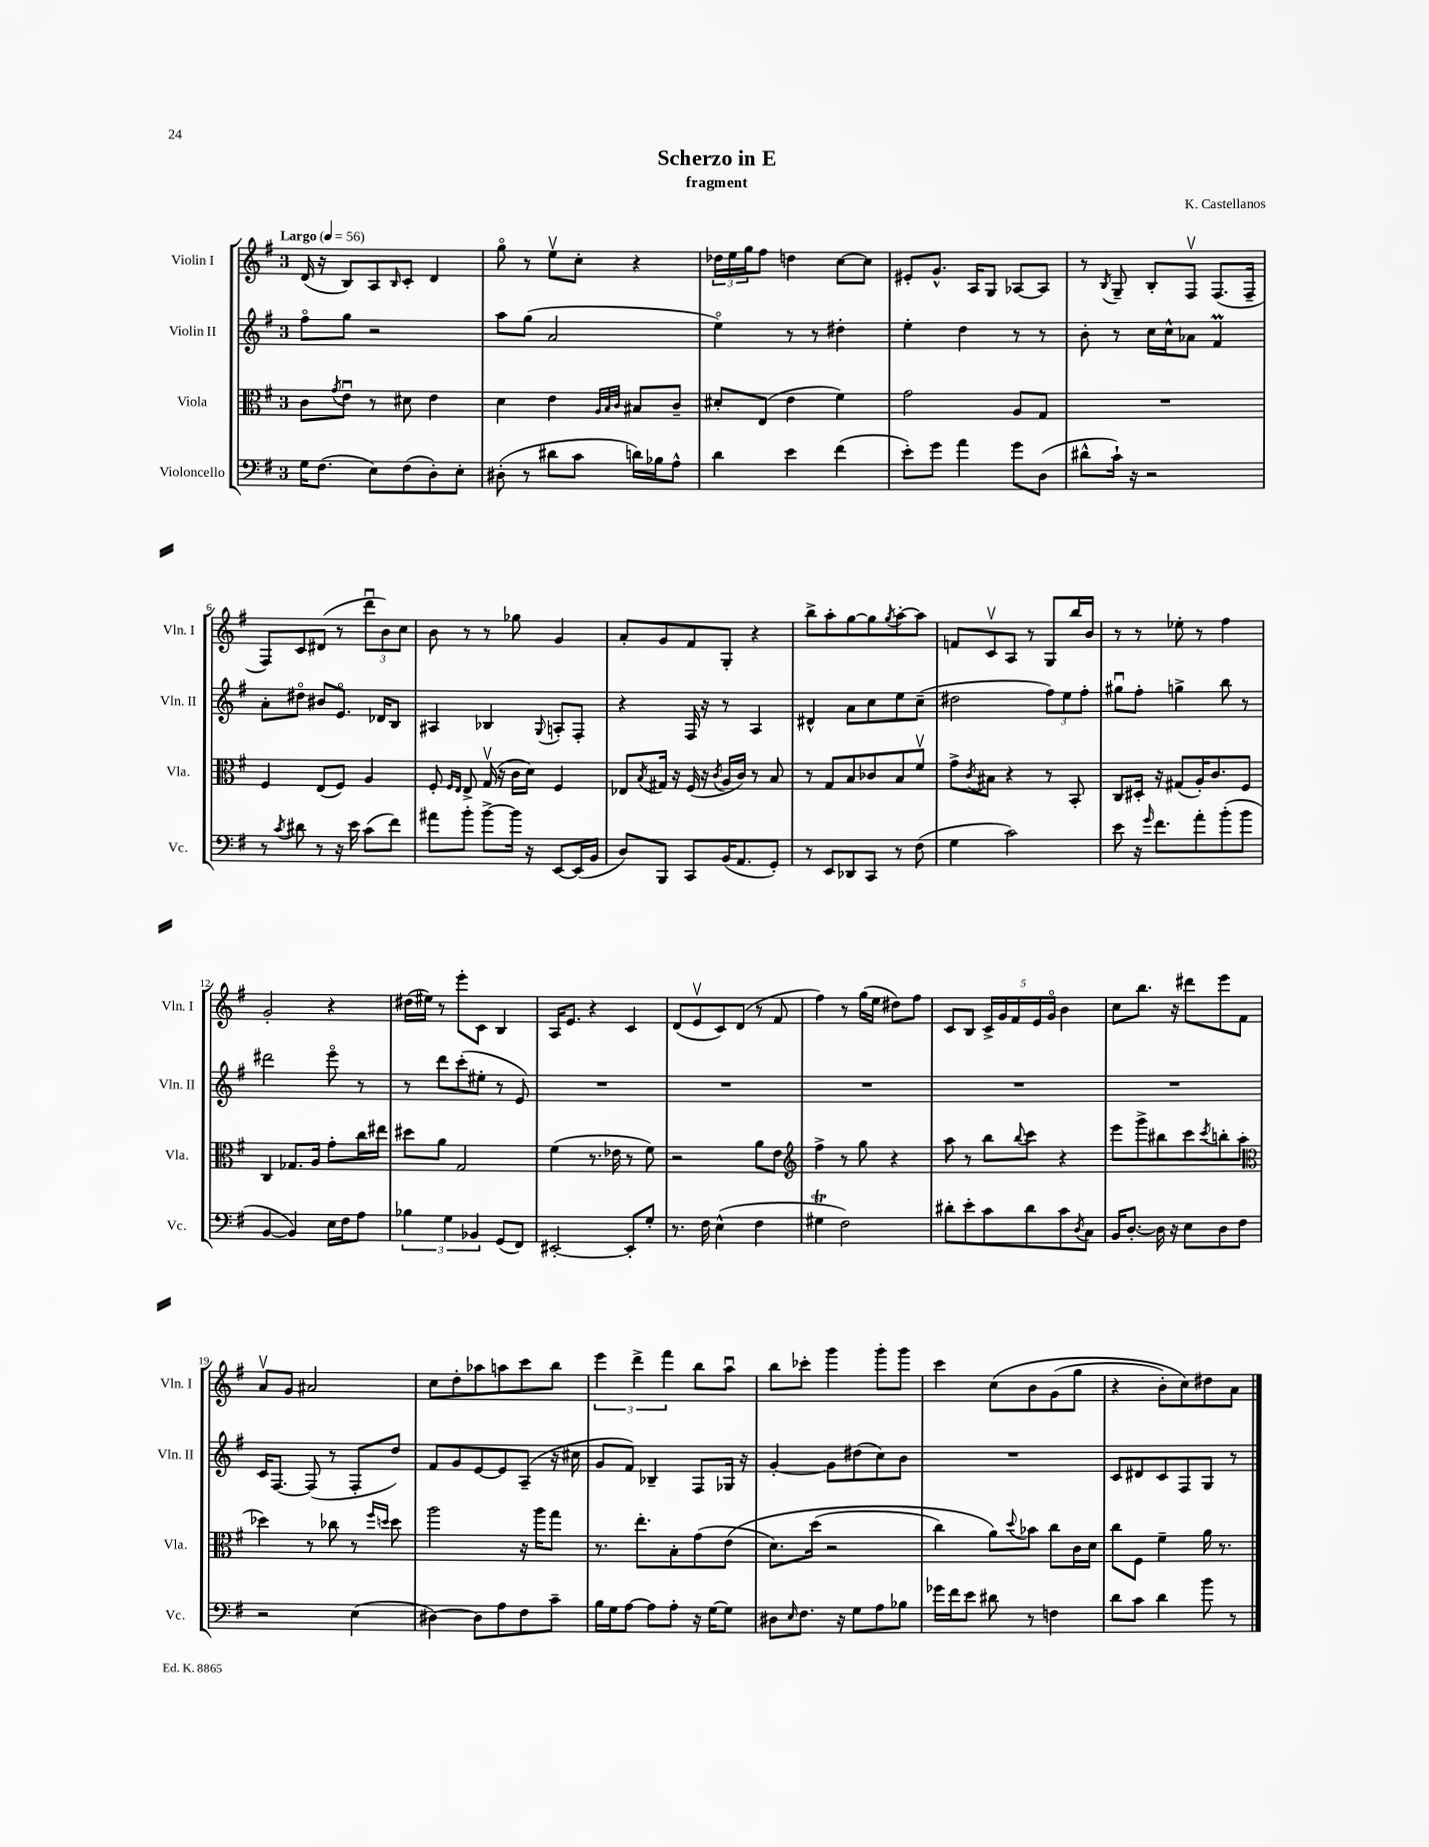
\header { title = "Scherzo in E" composer = "K. Castellanos" subtitle = "fragment" }
<<
\new StaffGroup <<
\new Staff = "s0" \with { instrumentName = "Violin I" shortInstrumentName = "Vln. I" } {
    \clef treble \key g \major \once \override Staff.TimeSignature.style = #'single-digit \time 3/4 \tempo "Largo" 4 = 56
    d'16( r16 b8) a8 \grace { b16 } c'8-. d'4 |
    g''8\flageolet r8 e''8\upbow c''8-. r4 |
    \tuplet 3/2 { des''16 e''16 g''16 } fis''8 d''4 c''8~ c''8 |
    eis'8-. g'8.-^ a16 g8 aes8~ aes8 |
    r8 \acciaccatura { b8 } g8-- b8-. fis8\upbow fis8.( fis16-- |
    fis8) c'8 dis'8( r8 \tuplet 3/2 { d'''8\downbow b'8) c''8 } |
    b'8 r8 r8 ges''8 g'4 |
    a'8-. g'8 fis'8 g8-. r4 |
    b''8-> a''8-. g''8~ g''8 \acciaccatura { g''8 } a''8~-. a''8 |
    f'8 c'8\upbow a8 r8 g8 b''16 b'16 |
    r8 r8 ees''8-. r8 fis''4 |
    g'2-. r4 |
    dis''16( eis''16) r8 e'''8-. c'8 b4 |
    a16 e'8. r4 c'4 |
    d'8( e'8\upbow c'8) d'8( r8 fis'8 |
    fis''4) r8 g''16( e''16 dis''8) fis''8 |
    c'8 b8 \tuplet 5/4 { c'16-> g'16 fis'16 e'16 g'16\flageolet } b'4 |
    c''8 b''8. r16 dis'''8 e'''8 fis'8 |
    a'8\upbow g'8 ais'2 |
    c''8 d''8-. aes''8 a''8 c'''8 b''8 |
    \tuplet 3/2 { e'''4 d'''4-> fis'''4 } b''8 a''8\downbow |
    b''8 ces'''8-. g'''4 g'''8-. g'''8 |
    c'''4 c''8\( b'8 g'8( g''8 |
    r4 b'8-.) c''8\) dis''8 a'8 \bar "|." |
}
\new Staff = "s1" \with { instrumentName = "Violin II" shortInstrumentName = "Vln. II" } {
    \clef treble \key g \major \once \override Staff.TimeSignature.style = #'single-digit \time 3/4
    fis''8\flageolet g''8 r2 |
    a''8 g''8( a'2 |
    e''4\flageolet) r8 r8 dis''4-. |
    e''4-. d''4 r8 r8 |
    b'8-. r8 c''16 c''16-^ aes'8 fis'4\prall |
    a'8-. dis''8\flageolet bis'8 e'8.\flageolet des'16 b8 |
    ais4 bes4 \appoggiatura { g8 } a8-. fis8-. |
    r4 fis16 r16 r8 a4 |
    dis'4-^ a'8 c''8 e''8 c''8--( |
    dis''2 \tuplet 3/2 { fis''8) e''8 fis''8-. } |
    gis''8\downbow fis''8-. g''4-> b''8 r8 |
    dis'''2 e'''8\flageolet r8 |
    r8 d'''8 c'''8-.( eis''8-. r8 e'8) |
    R2. |
    R2. |
    R2. |
    R2. |
    R2. |
    c'16 fis8.~ fis8( r8 fis8-. d''8) |
    fis'8 g'8 e'8~ e'8 a8--( r16 cis''16 |
    g'8 fis'8) bes4-- fis8 ges16 r16 |
    g'4~-. g'8 dis''8( c''8) b'8 |
    R2. |
    c'8 dis'8 c'8 fis8 g8 r8 \bar "|." |
}
\new Staff = "s2" \with { instrumentName = "Viola" shortInstrumentName = "Vla." } {
    \clef alto \key g \major \once \override Staff.TimeSignature.style = #'single-digit \time 3/4
    c'8 \acciaccatura { g'8 } e'8\downbow r8 dis'8 e'4 |
    d'4 e'4 \grace { a32 b32 c'32 } bis8 c'8-- |
    dis'8-. e8( e'4 fis'4) |
    g'2 a8 g8 |
    R2. |
    fis4 e8( fis8) a4 |
    fis8-. \grace { fis16 e16 } e8-> g16\upbow( r16 c'16 d'16) fis4 |
    ees8 \acciaccatura { b8 } gis16 r16 fis16( r16 \acciaccatura { c'8 } a16 c'16) r8 b8 |
    r8 g8 b8 ces'8 b8 fis'8\upbow |
    g'8-> \acciaccatura { c'8 } bis8 r4 r8 b,8-. |
    c8 dis16-. r16 gis8( a16-.) c'8. fis8 |
    c4 ges8. a16 g'8-. c''16 eis''16 |
    dis''8 a'8 g2 |
    fis'4( r8. ees'16 r8 fis'8) |
    r2 a'8 e'8 |
    \clef treble fis''4-> r8 g''8 r4 |
    a''8 r8 b''8 \appoggiatura { b''8 } c'''8 r4 |
    e'''8 g'''8-> bis''8 c'''8 \acciaccatura { c'''8 } b''8-. a''8( |
    \clef alto des''4) r8 ces''8 r8 \grace { fis''16 d''16 } d''8 |
    a''2 r16 a''16 g''8 |
    r8. e''8.-. b8-. g'8( e'8\( |
    d'8.) d''16( r2 |
    c''4) a'8\) \appoggiatura { d''8 } bes'8 c''8 c'16 d'16 |
    c''8 fis8 fis'4-- a'16 r8. \bar "|." |
}
\new Staff = "s3" \with { instrumentName = "Violoncello" shortInstrumentName = "Vc." } {
    \clef bass \key g \major \once \override Staff.TimeSignature.style = #'single-digit \time 3/4
    g16 fis8.( e8) fis8( d8-.) e8-. |
    dis8-.( r8 dis'8 c'8 d'16) bes16 a8-^ |
    d'4 e'4 fis'4( |
    e'8-.) g'8 a'4 g'8 d8( |
    dis'8-^ c'16-!) r16 r2 |
    r8 \acciaccatura { c'8 } dis'8 r8 r16 e'16 c'8( fis'8) |
    ais'8 b'8-. b'8~-> b'16 r16 e,8~ e,16( b,16 |
    d8) b,,8 c,8 b,16( a,8. g,8-.) |
    r8 e,8 des,8 c,8 r8 fis8( |
    g4 c'2) |
    e'8 r16 \grace { g'16 } fis'8. a'8-. b'8-.( b'8 |
    b,4~ b,4) e16 fis16 a8 |
    \tuplet 3/2 { bes4 g4 bes,4 } g,8( fis,8) |
    eis,2~-. eis,8-. g8-. |
    r8. fis16 e4-^( fis4 |
    gis4\trill fis2) |
    dis'8-. e'8-. c'8 dis'8 c'8 \acciaccatura { d8 } c8 |
    b,16 d8.~-. d16 r16 e8 d8 fis8 |
    r2 e4( |
    dis4~) dis8 a8 fis8 c'8-- |
    b16 g16 a8~ a8 a8-. r16 g16~ g8 |
    dis8 \grace { e16 } fis8. r16 g8 a8 bes8 |
    ges'16 fis'16 e'8 dis'8 r8 f4 |
    d'8 c'8 d'4 b'8 r8 \bar "|." |
}
>>
>>
